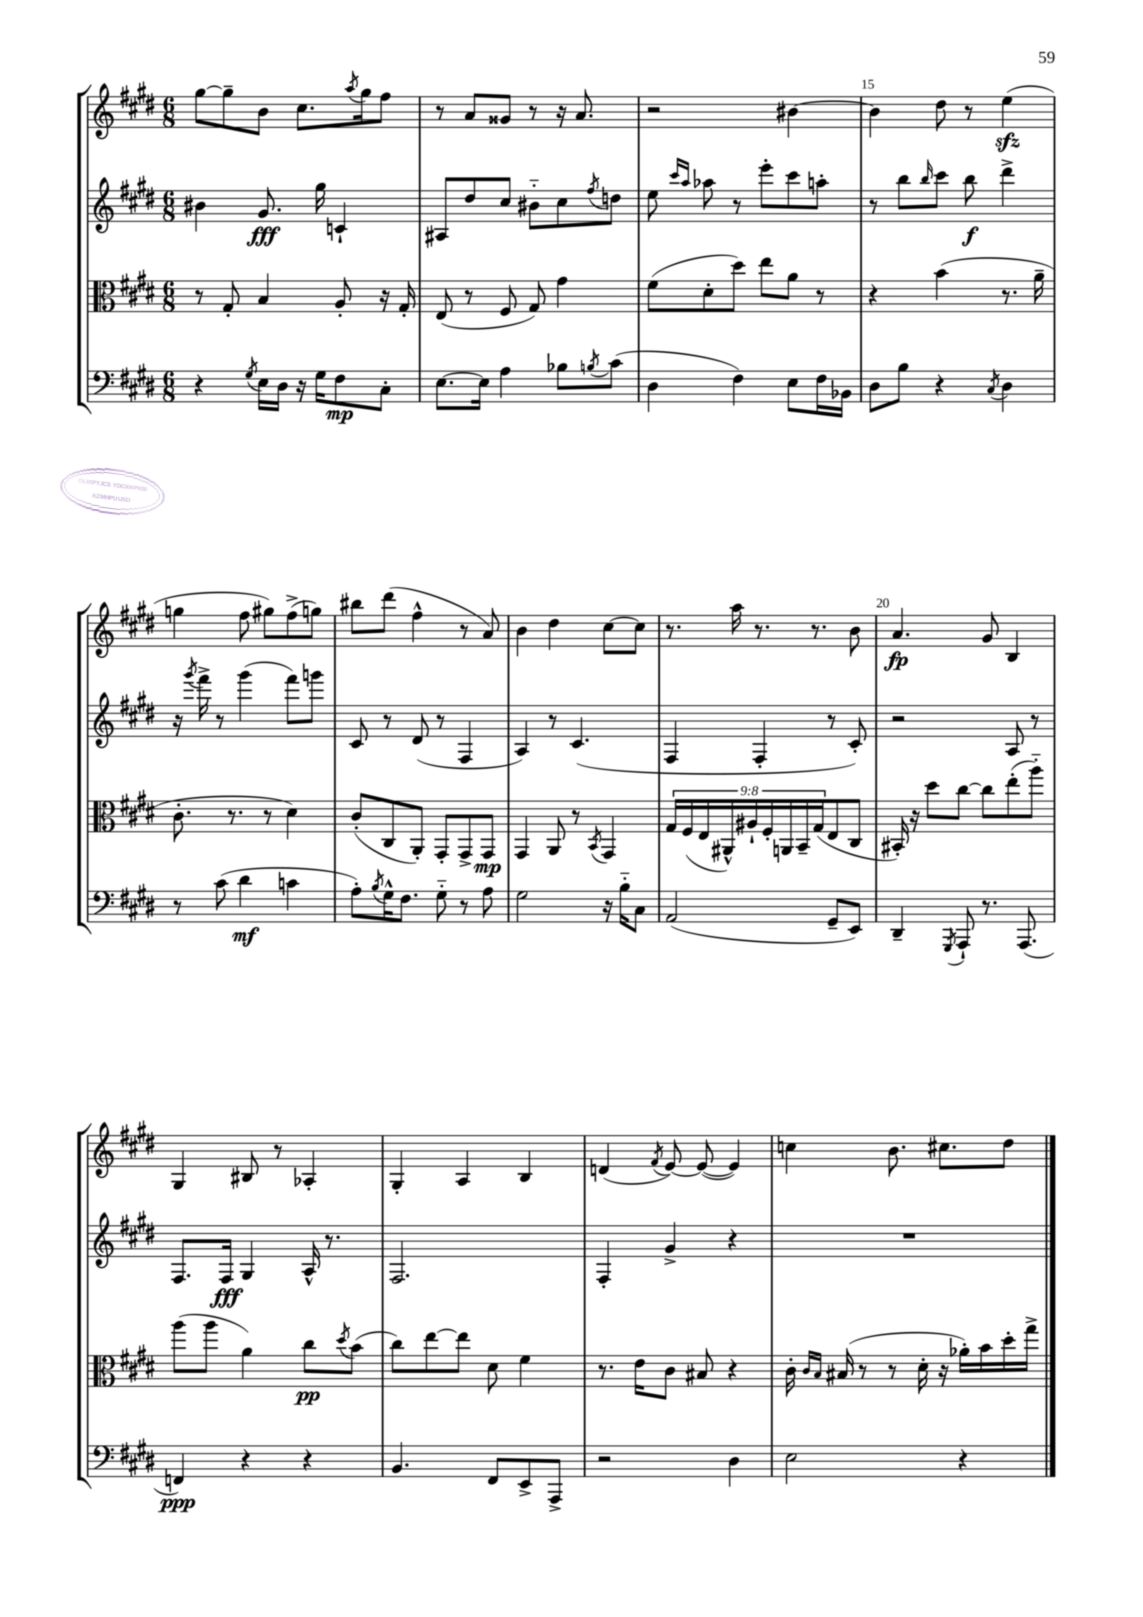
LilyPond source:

<<
\new StaffGroup <<
\new Staff = "s0" {
    \clef treble \key e \major \numericTimeSignature \time 6/8
    gis''8~ gis''8-- b'8 cis''8. \acciaccatura { a''8 } gis''16 fis''8 |
    r8 a'8 gisis'8 r8 r16 a'8. |
    r2 bis'4~ |
    bis'4 dis''8 r8 e''4\sfz( |
    g''4 fis''8 gis''8) fis''8->( g''8) |
    bis''8 dis'''8( fis''4-^ r8 a'8) |
    b'4 dis''4 cis''8~ cis''8 |
    r8. a''16 r8. r8. b'8 |
    a'4.\fp gis'8 b4 |
    gis4 bis8 r8 aes4-. |
    gis4-. a4 b4 |
    d'4( \acciaccatura { fis'8 } e'8~) e'8~( e'4) |
    c''4 b'8. cis''8. dis''8 \bar "|." |
}
\new Staff = "s1" {
    \clef treble \key e \major \numericTimeSignature \time 6/8
    bis'4 gis'8.\fff gis''16 c'4-! |
    ais8 dis''8 cis''8 bis'8-_ cis''8 \acciaccatura { fis''8 } d''8 |
    e''8 \grace { cis'''16 a''16 } aes''8 r8 e'''8-. cis'''8 a''8-. |
    r8 b''8 \grace { b''16 } cis'''8 b''8\f dis'''4-> |
    r16 \acciaccatura { gis'''8 } fis'''16-> r8 gis'''4( fis'''8) g'''8 |
    cis'8 r8 dis'8( r8 fis4 |
    a4) r8 cis'4.( |
    fis4 fis4-. r8 cis'8-.) |
    r2 a8 r8 |
    fis8. fis16\fff gis4 a16-^ r8. |
    fis2. |
    fis4-. gis'4-> r4 |
    R2. \bar "|." |
}
\new Staff = "s2" {
    \clef alto \key e \major \numericTimeSignature \time 6/8 \override Staff.TupletNumber.text = #tuplet-number::calc-fraction-text
    r8 gis8-. b4 a8-. r16 gis16-. |
    e8( r8 fis8 gis8) gis'4 |
    fis'8( dis'8-. dis''8) e''8 a'8 r8 |
    r4 b'4( r8. a'16-- |
    cis'8.-. r8. r8 dis'4) |
    cis'8-.( cis8 a,8-.) gis,8-. gis,8-> gis,8\mp |
    gis,4 a,8 r8 \acciaccatura { b,8 } gis,4 |
    \tuplet 9/8 { gis16 fis16( e16 ais,16-^) ais16-! fis16-. a,16 b,16-- gis16( } e8 cis8 |
    bis,16-.) r16 dis''8 cis''8~ cis''8 e''8-.( a''8-_) |
    a''8( a''8 a'4) cis''8\pp \acciaccatura { dis''8 } b'8( |
    cis''8) e''8~ e''8 dis'8 fis'4 |
    r8. e'16 cis'8 bis8 r4 |
    cis'16-. \grace { cis'16 b16 } bis16( r8 r8 dis'16-. r16 aes'16-.) b'16 dis''16-. gis''16-> \bar "|." |
}
\new Staff = "s3" {
    \clef bass \key e \major \numericTimeSignature \time 6/8
    r4 \acciaccatura { gis8 } e16 dis16 r16 gis16 fis8\mp cis8-. |
    e8.~ e16 a4 bes8 \acciaccatura { b8 } cis'8( |
    dis4 fis4) e8 fis16 bes,16 |
    dis8 b8 r4 \acciaccatura { cis8 } dis4 |
    r8 cis'8( dis'4\mf c'4 |
    a8-.) \acciaccatura { b8 } gis16-^ fis8. gis8-_ r8 a8 |
    gis2 r16 b16-_ cis8 |
    a,2( gis,8-- e,8) |
    dis,4-- \acciaccatura { gis,,8 } a,,8-! r8. a,,8.( |
    f,4\ppp) r4 r4 |
    b,4. fis,8 e,8-> a,,8-> |
    r2 dis4 |
    e2 r4 \bar "|." |
}
>>
>>
\layout { \context { \Score currentBarNumber = #12 \override BarNumber.break-visibility = ##(#f #t #t) barNumberVisibility = #(every-nth-bar-number-visible 5) } }
